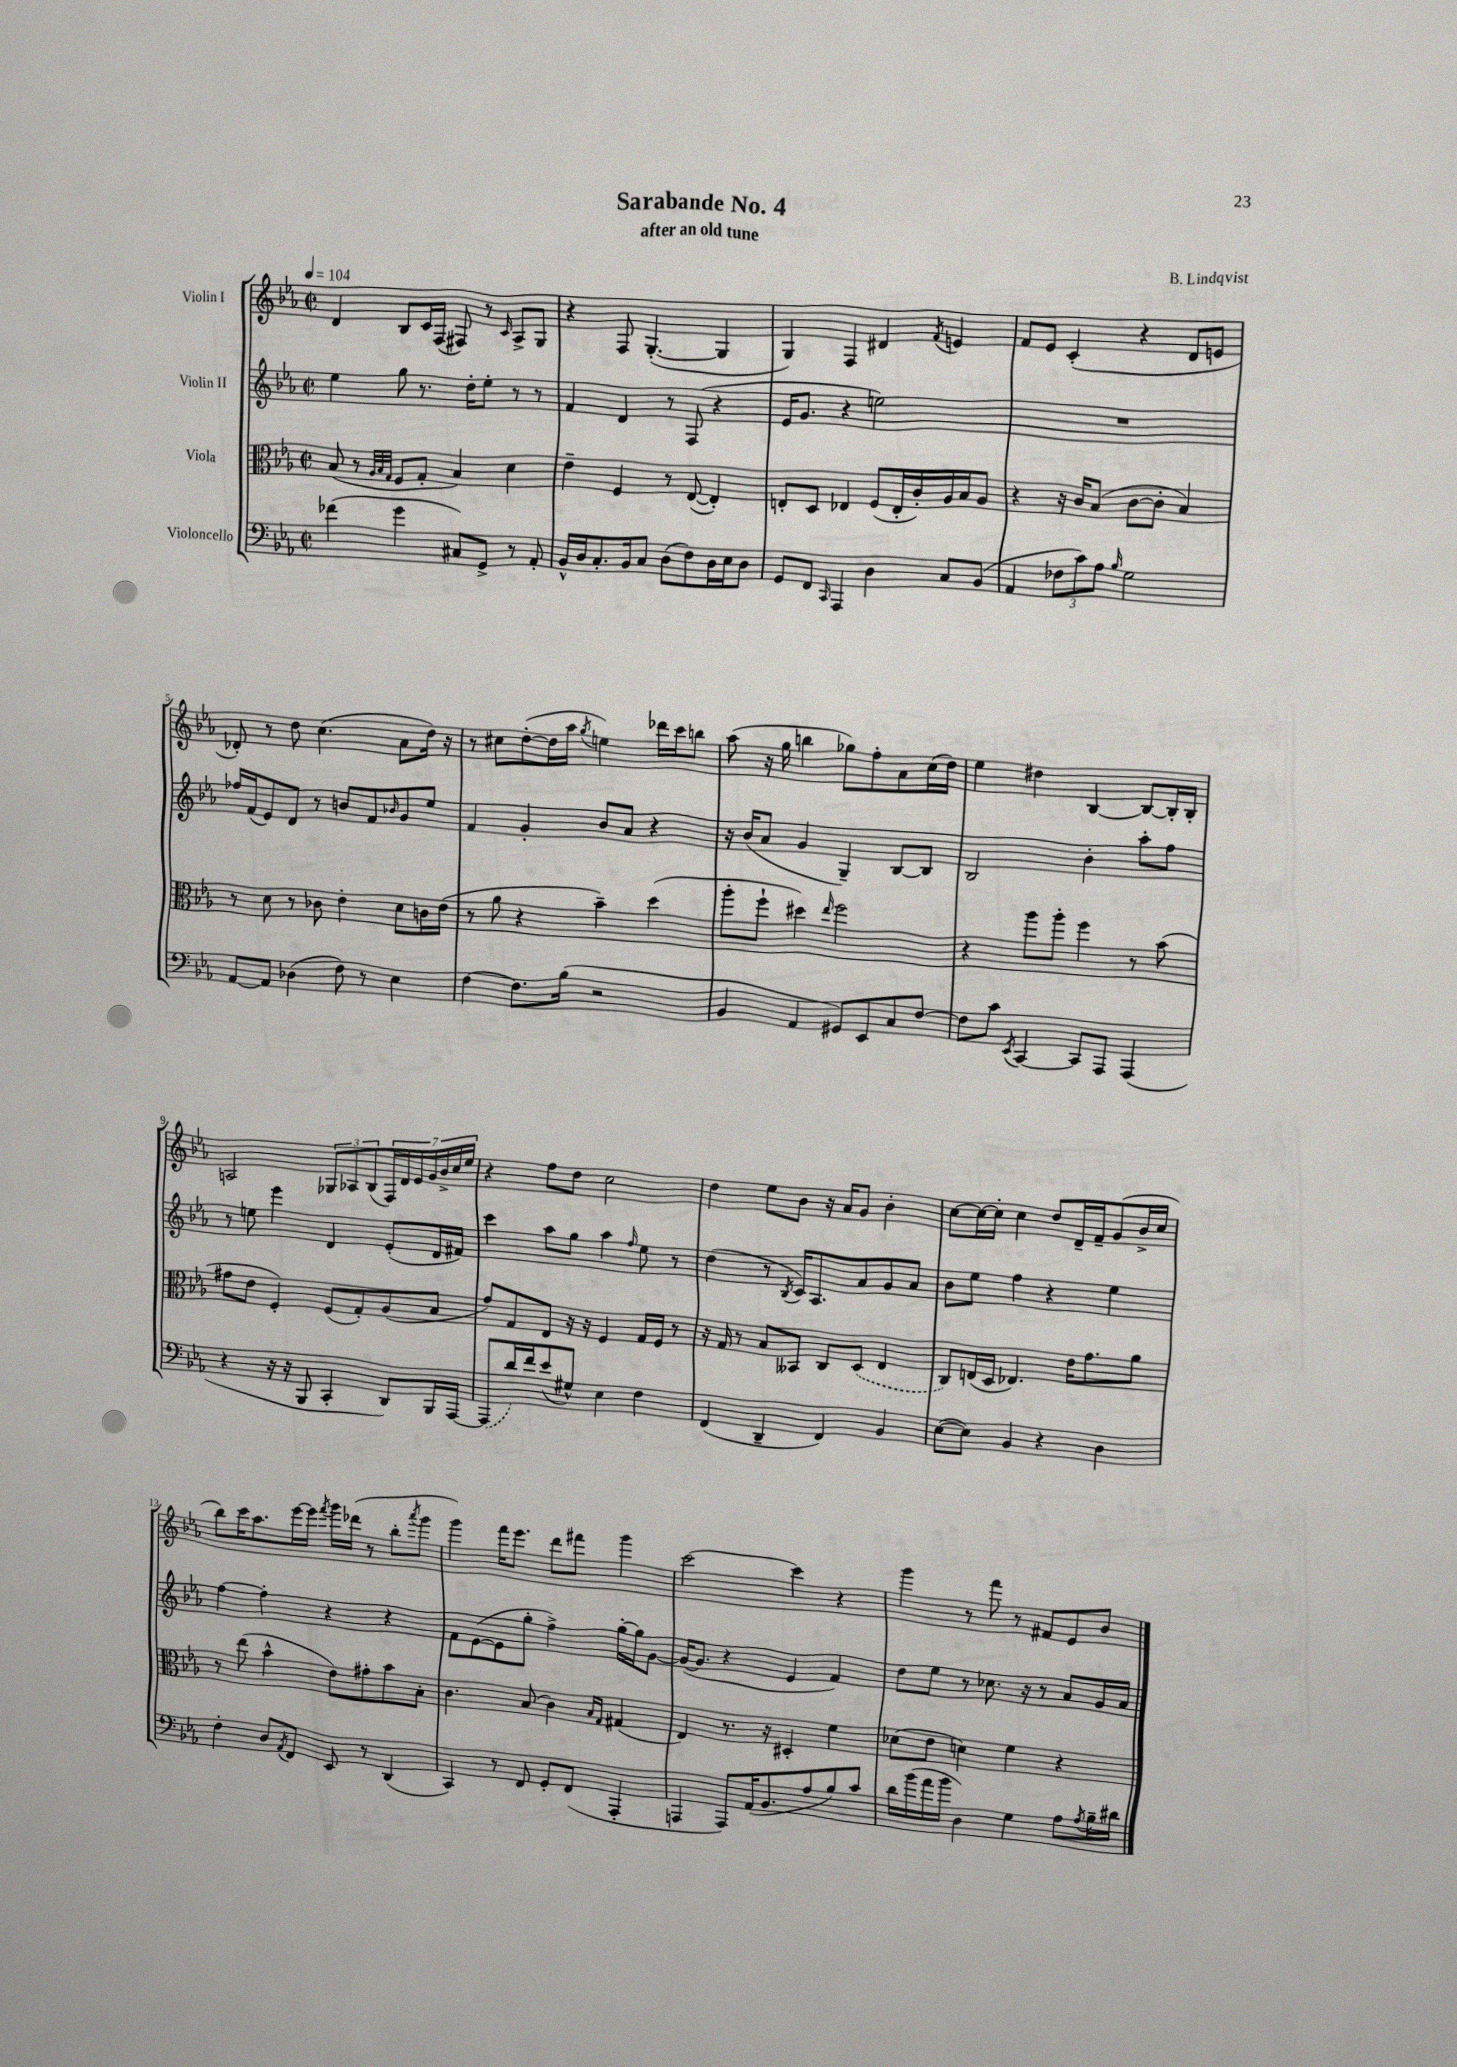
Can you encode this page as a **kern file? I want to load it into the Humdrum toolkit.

**kern	**kern	**kern	**kern
*part4	*part3	*part2	*part1
*staff4	*staff3	*staff2	*staff1
*I"Violoncello	*I"Viola	*I"Violin II	*I"Violin I
*clefF4	*clefC3	*clefG2	*clefG2
*k[b-e-a-]	*k[b-e-a-]	*k[b-e-a-]	*k[b-e-a-]
*M2/2	*M2/2	*M2/2	*M2/2
*met(c|)	*met(c|)	*met(c|)	*met(c|)
*MM104	*MM104	*MM104	*MM104
=1	=1	=1	=1
(4f-X\	(8B-/	4ee-\	4d/
.	8r	.	.
.	32qqA-/LLL	.	.
.	32qqB-/	.	.
.	32qqG/JJJ	.	.
4g\	8F/L	8gg\	8B-/L
.	8G'/J	8.r	16c/L
.	.	.	(16F/JJ
8C#X/L)	4B-/)	.	8F#X/)
.	.	16dd'\KL	.
8GG^/J	.	8ee-'\J	8r
.	.	.	16qqc/
8r	4d\	8r	8A-^/L
8AA-'/	.	8r	8G/J
=2	=2	=2	=2
16BB-^^/LL	4e-~\	4f/	4r
16D/J	.	.	.
8.C'/	.	.	.
.	4F/	4d/	8F/
16BB-/k	.	.	.
8C/J	.	.	([4.G'/
(8D\L	8r	8r	.
8F\)	([8E-/	(8F/	.
16D\L	4E-'/])	4r	4G/]
16E-\J	.	.	.
8D\J	.	.	.
=3	=3	=3	=3
8GG/L	8En'/L	16e-/KL	4G/)
.	.	8.g/J	.
8FF/J	8D/J	.	.
16qqCC/	.	.	.
4AAA-/	4E-X/	4r	4F/
4D\	(8F/L	2een\)	4d#X/
.	16E-'/L	.	.
.	16c'/)	.	.
.	.	.	8qf/
8C/L	16A-/	.	4en/
.	16B-/J	.	.
(8BB-/J	8A-/J	.	.
=4	=4	=4	=4
4AA-/	4r	1r	8f/L
.	.	.	8e-/J
12F-X\L	16r	.	(4c'/
.	16c/KL	.	.
12c\)	.	.	.
.	(8B-/J	.	.
12A-\J	.	.	.
16qqB-/	.	.	.
2G\	[8c\L	.	4r
.	8c'\J]	.	.
.	4B-/)	.	8d/L
.	.	.	8en/J
!!LO:LB:g=z
=5	=5	=5	=5
[8AA-/L	8r	16ff-X/LL	8d-X'/)
.	.	(16f/J	.
8AA-/J]	8d\	8e-/)	8r
(4D-X\	8r	8d/J	8dd\
.	8c-X\	8r	(4.cc\
8F\)	4e-'\	8bn/L	.
8r	.	8f/	.
.	.	16qqb-X/	.
4E-\	8d\L	8g/	8a-\L
.	16cn\L	8ee-/J	16dd\Jk)
.	(16e-\JJ	.	16r
=6	=6	=6	=6
[4F\	8r	4f/	8r
.	8a-\	.	8cc#X\L
8.F\L]	4r	4g'/	([8dd'\
.	.	.	16dd\L]
(16B-\Jk	.	.	16aa-\JJ
.	.	.	8qgg/
2r	4b-~\)	8b-/L	4een\)
.	.	8a-/J	.
.	(4dd\	4r	16ddd-X\LL
.	.	.	16ccc\J
.	.	.	8bbn\J
=7	=7	=7	=7
4BB-/	8aa-'\L	16r	(8aa-\
.	.	(16b-/KL	.
.	8ff`\J	8a-/J	16r
.	.	.	16gg\
4AA-/	4dd#X\)	4g/	4bbn\
.	16qqee-/	.	.
8GG#X/L)	2ff\	4G~/)	8gg-X\L)
8EE-/	.	.	8ff'\
8C/	.	[8B-/L	8a-\
[8F/J	.	8B-/J]	(16cc\L
.	.	.	16dd\JJ)
=8	=8	=8	=8
8F\L]	4r	2B-/	4ee-\
8c\J	.	.	.
8qEE-/	.	.	.
[4CC/	8aa-\L	.	4dd#X\
.	8aa-'\J	.	.
8CC/L]	4ff\	4b-'\	[4B-/
8AAA-/J	.	.	.
(4AAA-/	8r	8aa-'\L	8B-/L_
.	(8b-\	8ff\J	16B-'/L]
.	.	.	16B-'/JJ
!!LO:LB:g=z
=9	=9	=9	=9
4r	8g#X\L	8r	2An/
.	8e-\J	8een\	.
16r	4F'/)	4eee-\	.
16r	.	.	.
8BBB-/	.	.	.
4CC'/	(8F/L	4d/	12G-X/L
.	.	.	12A-X/
.	8G'/)	.	.
.	.	.	(12B-/
8DD/L)	(8A-/	(8e-'/L	28F/L)
.	.	.	28d/
.	.	.	28e-/
.	.	.	28g/
16BBB-/L	8B-/J	16d/L	.
.	.	.	28b-^/
.	.	.	28cc/
[16AAA-/JJ	.	16f#X/JJ)	.
.	.	.	28ee-/JJ
=10	=10	=10	=10
(8AAA-/L]	8g/L)	4ccc\	4r
16d/L)	8G/	.	.
16f/J	.	.	.
(8e-/	8E-/J	8aa-\L	8ff\L
8G#X^^/J)	16r	8gg\J	8dd\J
.	16r	.	.
4E-\	4F/	4aa-\	2cc\
.	.	16qqff/	.
4F\	16G/LL	8ee-\	.
.	16F/JJ	.	.
.	8r	8r	.
=11	=11	=11	=11
(4FF/	16r	(4dd\	4dd\
.	16G/	.	.
.	8r	.	.
4DD~/	8B-/L	8r	8ee-\L
.	.	8qB-/	.
.	8BB--X/J	16c/KL)	8b-\J
.	.	8.A-/	.
4FF/)	8C/L	.	16r
.	.	.	16a-/KL
.	(8D/J	8a-/	8g/J
4BB-/	4E-/	8g/	4b-'\
.	.	8a-/J	.
=12	=12	=12	=12
([8E-\L	8C/L)	8b-\L	[8cc\L
8E-\J])	(16En/L	8ee-\J	16cc\L_
.	16D/JJ	.	16cc'\JJ]
4BB-/	4.E-X/)	4ff\	4cc\
4r	.	4r	8dd/L
.	16e-\KL	.	16d~/L
.	8.g\	.	16f~/J
4D\	.	4ee-\	(8g/
.	8a-\J	.	16b-^/L
.	.	.	16cc/JJ
!!LO:LB:g=z
=13	=13	=13	=13
4F'\	8r	[4ff\	8bb-\L)
.	(8ee-\	.	16ccc\K
.	.	.	8.aa-\
8D/L	4b-^^\	4ff'\]	.
8qAA-/	.	.	.
8FF/J	.	.	[16eee-\L
.	.	.	16eee-\JJ]
.	.	.	8qfff/
8EE-/	8e-\L)	4r	16ggg\LL
.	.	.	(16ddd-X\JJ
8r	8g#X'\	.	8r
(4DD/	8b-\	4r	8bb-'\L
.	.	.	8qaaa-/
.	8B-'\J	.	8ggg\J
=14	=14	=14	=14
4CC/)	4.c\	8f\L	4ggg\)
.	.	([8e-\	.
8r	.	8e-\]	16fff\KL
.	.	.	8.eee-\J
8FF/	(8B-/	8gg'\J	.
8GG'/L	4c\)	4ff^\)	8ddd\L
(8FF/J	.	.	8fff#X\J
.	16qqB-/LL	.	.
.	16qqG/JJ	.	.
4AAA-'/	(4G#X/	[16gg'\LL	4ggg\
.	.	16gg\J]	.
.	.	[8g\J	.
=15	=15	=15	=15
4AAAn/	4E-/)	(16g/KL_	[2ccc\
.	.	8.g/J]	.
8AAA/L)	8.r	4r	.
(16AA-/K	.	.	.
8.BB-/	16r	.	.
.	4D#X'/	4e-/	4ccc\]
8A-/	.	.	.
8B-/)	4f\	4f/)	4r
8c/J	.	.	.
=16	=16	=16	=16
16d\LL	(8d-X\L	8dd\L	4ggg\
(16b-\	.	.	.
16a-\	8e-\J	8ee-\J	.
16b-\JJ	.	.	.
4D\)	4dn\)	8r	8r
.	.	8.cc-X\	8fff\
4G\	4f\	.	8r
.	.	16r	.
.	.	8r	8f#X/L
8A-\L	4r	8a-/L	8e-/
8qA-/	.	.	.
16B-~\L	.	16g/L	8b-/J
16d#X\JJ	.	16a-/JJ	.
==	==	==	==
*-	*-	*-	*-
